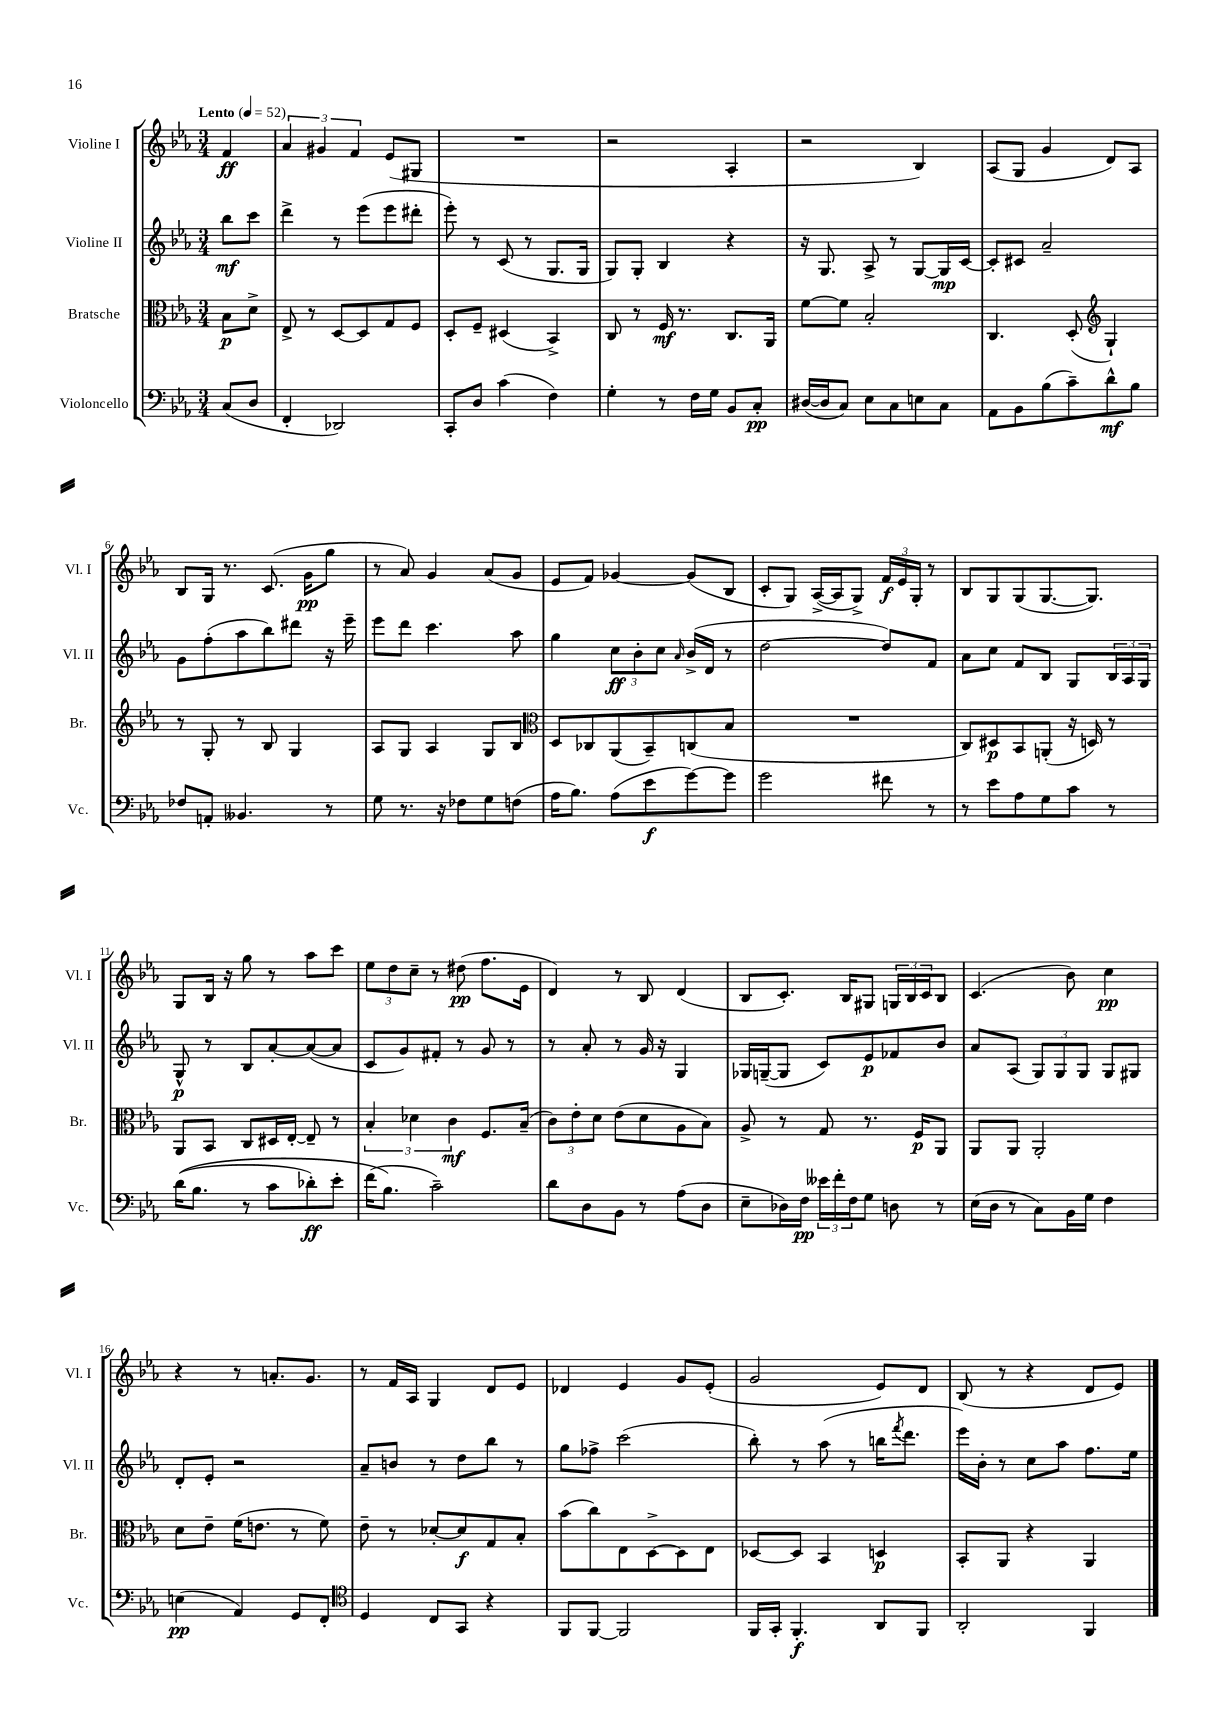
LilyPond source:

<<
\new StaffGroup <<
\new Staff = "s0" \with { instrumentName = "Violine I" shortInstrumentName = "Vl. I" } {
    \clef treble \key ees \major \numericTimeSignature \time 3/4 \partial 4 \tempo "Lento" 4 = 52
    f'4\ff |
    \tuplet 3/2 { aes'4 gis'4 f'4 } ees'8( gis8 |
    R2. |
    r2 aes4-. |
    r2 bes4) |
    aes8( g8 g'4 d'8) aes8 |
    bes8 g16 r8. c'8.( g'16\pp g''8 |
    r8 aes'8) g'4 aes'8( g'8 |
    ees'8 f'8) ges'4~ ges'8( bes8 |
    c'8-. g8) aes16~->( aes16 g8->) \tuplet 3/2 { f'16\f ees'16 g16-. } r8 |
    bes8 g8 g8( g8.~ g8.) |
    g8 bes16 r16 g''8 r8 aes''8 c'''8 |
    \tuplet 3/2 { ees''8 d''8 c''8-- } r8 dis''8\pp( f''8. ees'16 |
    d'4) r8 bes8 d'4( |
    bes8 c'8.-.) bes16 gis8 \tuplet 3/2 { g16 bes16 c'16 } bes8 |
    c'4.( bes'8) c''4\pp |
    r4 r8 a'8.-. g'8. |
    r8 f'16 aes16 g4 d'8 ees'8 |
    des'4 ees'4 g'8 ees'8-.( |
    g'2 ees'8) d'8 |
    bes8( r8 r4 d'8 ees'8) \bar "|." |
}
\new Staff = "s1" \with { instrumentName = "Violine II" shortInstrumentName = "Vl. II" } {
    \clef treble \key ees \major \numericTimeSignature \time 3/4 \partial 4
    bes''8\mf c'''8 |
    d'''4-> r8 ees'''8( ees'''8 dis'''8-. |
    ees'''8-.) r8 c'8( r8 g8. g16 |
    g8) g8-. bes4 r4 |
    r16 g8. aes8-> r8 g8~ g16\mp c'16~ |
    c'8-. cis'8 aes'2-- |
    g'8 f''8-.( aes''8 bes''8) dis'''8 r16 ees'''16-- |
    ees'''8 d'''8 c'''4. aes''8 |
    g''4 \tuplet 3/2 { c''8\ff bes'8-. c''8 } \grace { aes'16 } bes'16->( d'16 r8 |
    d''2~ d''8) f'8 |
    aes'8 c''8 f'8 bes8 g8 \tuplet 3/2 { bes16 aes16 g16 } |
    g8-^\p r8 bes8 aes'8~-. aes'8~( aes'8 |
    c'8 g'8) fis'8-. r8 g'8 r8 |
    r8 aes'8-. r8 g'16 r16 g4 |
    ges16 g16~--( g8 c'8) ees'8\p fes'8 bes'8 |
    aes'8 aes8( \tuplet 3/2 { g8) g8 g8 } g8 gis8 |
    d'8-. ees'8-. r2 |
    aes'8-- b'8 r8 d''8 bes''8 r8 |
    g''8 fes''8-> c'''2( |
    bes''8-.) r8 aes''8( r8 b''16 \acciaccatura { f'''8 } d'''8. |
    ees'''16) bes'16-. r8 c''8 aes''8 f''8. ees''16 \bar "|." |
}
\new Staff = "s2" \with { instrumentName = "Bratsche" shortInstrumentName = "Br." } {
    \clef alto \key ees \major \numericTimeSignature \time 3/4 \partial 4
    bes8\p d'8-> |
    ees8-> r8 d8~ d8 g8 f8 |
    d8-. f8-- dis4( bes,4->) |
    c8 r8 f16\mf r8. c8. aes,16 |
    f'8~ f'8 bes2-. |
    c4. d8-.( \clef treble g4-!) |
    r8 g8-. r8 bes8 g4 |
    aes8 g8 aes4 g8 bes8 |
    \clef alto d8 ces8 aes,8( bes,8--) c8( bes8 |
    R2. |
    c8) dis8\p bes,8 a,8-.( r16 d16) r8 |
    aes,8 bes,8 c8 dis16 ees16~-. ees8-- r8 |
    \tuplet 3/2 { bes4-. des'4 c'4\mf } f8. bes16--( |
    \tuplet 3/2 { c'8) ees'8-. d'8 } ees'8( d'8 aes8 bes8) |
    aes8-> r8 g8 r8. f16\p aes,8 |
    aes,8 aes,8 aes,2-. |
    d'8 ees'8-- f'16( e'8. r8 f'8) |
    ees'8-- r8 des'8~-. des'8\f g8 bes8-. |
    bes'8( c''8) ees8 d8~-> d8 ees8 |
    des8~ des8 bes,4 d4\p |
    bes,8-. aes,8 r4 aes,4 \bar "|." |
}
\new Staff = "s3" \with { instrumentName = "Violoncello" shortInstrumentName = "Vc." } {
    \clef bass \key ees \major \numericTimeSignature \time 3/4 \partial 4
    c8( d8 |
    f,4-. des,2) |
    c,8-. d8 c'4( f4) |
    g4-. r8 f16 g16 bes,8 c8-.\pp |
    dis16~( dis16 c8) ees8 c8 e8 c8 |
    aes,8 bes,8 bes8( c'8--) d'8-^\mf bes8 |
    fes8 a,8-. beses,4. r8 |
    g8 r8. r16 fes8 g8 f8( |
    aes16 bes8.) aes8( ees'8\f g'8~) g'8 |
    g'2 fis'8 r8 |
    r8 ees'8 aes8 g8 c'8 r8 |
    d'16(\( bes8. r8 c'8 des'8-.\ff) ees'8-. |
    f'16( bes8.\) c'2--) |
    d'8 d8 bes,8 r8 aes8( d8 |
    ees8-- des16) f16\pp \tuplet 3/2 { eeses'16 f'16-. f16 } g8 d8 r8 |
    ees16( d16 r8 c8) bes,16 g16 f4 |
    e4\pp( aes,4) g,8 f,8-. |
    \clef tenor d4 c8 g,8 r4 |
    f,8 f,8~ f,2 |
    f,16 g,16-. f,4.-.\f aes,8 f,8 |
    aes,2-. f,4 \bar "|." |
}
>>
>>
